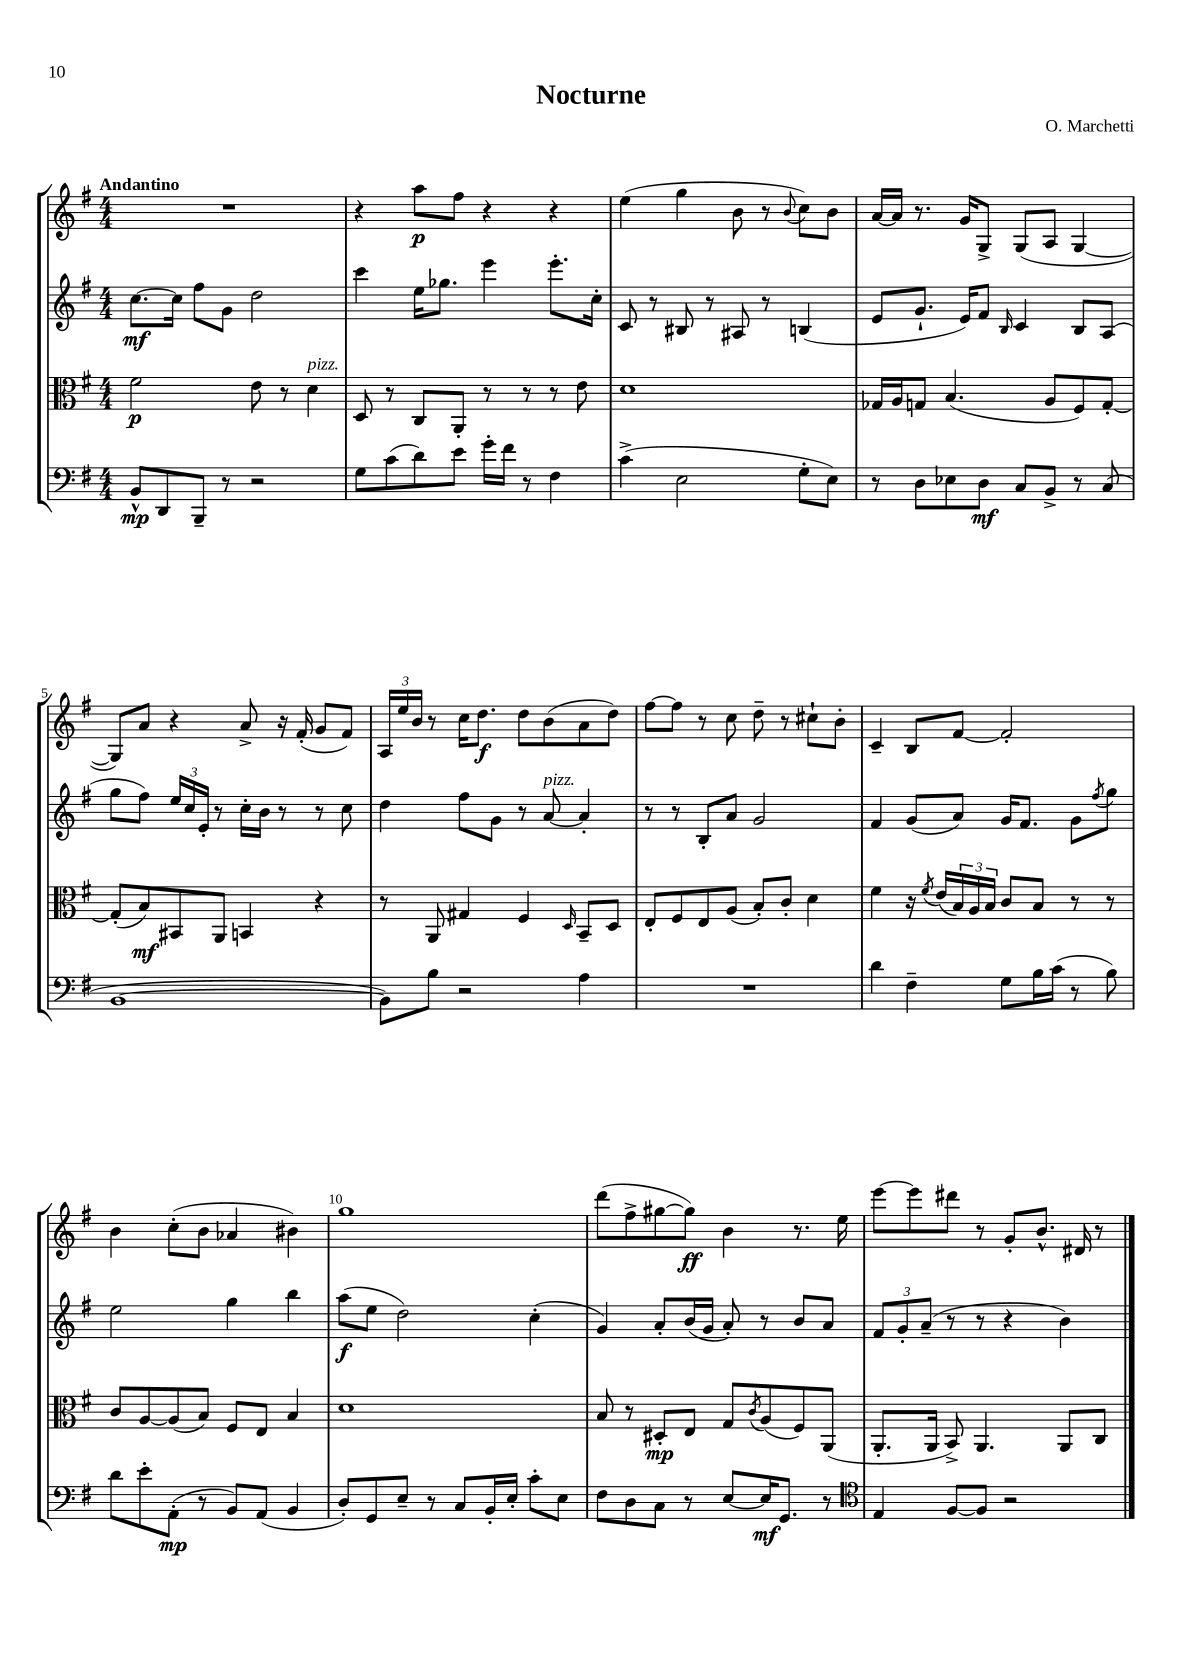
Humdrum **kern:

**kern	**kern	**kern	**kern
*staff4	*staff3	*staff2	*staff1
*clefF4	*clefC3	*clefG2	*clefG2
*k[f#]	*k[f#]	*k[f#]	*k[f#]
*M4/4	*M4/4	*M4/4	*M4/4
8BB^^/L	2f#\	[8.cc\L	1r
8DD/	.	.	.
.	.	16cc\]Jk	.
8BBB~/J	.	8ff#\L	.
8r	.	8g\J	.
2r	8e\	2dd\	.
.	8r	.	.
.	4d\	.	.
=	=	=	=
8G\L	8D/	4ccc\	4r
(8c\	8r	.	.
8d\)	8C/L	16ee\LK	8aa\L
.	.	8.gg-\J	.
8e\J	8AA'/J	.	8ff#\J
16g'\LL	8r	4eee\	4r
16f#\JJ	.	.	.
8r	8r	.	.
4F#\	8r	8.eee'\L	4r
.	8e\	.	.
.	.	16cc'\Jk	.
=	=	=	=
(4c^\	1d	8c/	(4ee\
.	.	8r	.
2E\	.	8B#/	4gg\
.	.	8r	.
.	.	8A#/	8b\
.	.	8r	8r
.	.	.	8qqb/
8G'\L	.	(4B/	8cc\L)
8E\J)	.	.	8b\J
=	=	=	=
8r	16G-/LL	8e/L	[16a/LL
.	16A/J	.	16a/]JJ
8D\L	8G/J	8.g`/J	8.r
8E-\	(4.B/	.	.
.	.	16e/LK)	16g/LK
8D\J	.	8f#/J	8G^/J
.	.	16qqB/	.
8C/L	.	4c/	(8G/L
8BB^/J	8A/L	.	8A/J
8r	8F#/)	8B/L	[4G/
(8C/	[8G'/J	(8A/J	.
=	=	=	=
[1BB	(8G'/]L	8gg\L	8G/]L)
.	8B/)	8ff#\J)	8a/J
.	8BB#/	24ee/LL	4r
.	.	24cc/	.
.	.	24e'/JJ	.
.	8AA/J	8r	.
.	4BB/	16cc'\LL	8a^/
.	.	16b\JJ	.
.	.	8r	16r
.	.	.	(16f#'/
.	4r	8r	8g/L
.	.	8cc\	8f#/J)
=	=	=	=
8BB\]L)	8r	4dd\	24A/LL
.	.	.	24ee/
.	.	.	24b/JJ
8B\J	8AA/	.	8r
2r	4G#/	8ff#\L	16cc\LK
.	.	.	8.dd\J
.	.	8g\J	.
.	4F#/	8r	8dd\L
.	.	[8a/	(8b\
.	16qqD/	.	.
4A\	8BB~/L	4a'/]	8a\
.	8D/J	.	8dd\J)
=	=	=	=
1r	8E'/L	8r	[8ff#\L
.	8F#/	8r	8ff#\]J
.	8E/	8B'/L	8r
.	(8A/J	8a/J	8cc\
.	8B'/L)	2g/	8dd~\
.	8c'/J	.	8r
.	4d\	.	8cc#`\L
.	.	.	8b'\J
=	=	=	=
4d\	4f#\	4f#/	4c~/
4F#~\	16r	(8g/L	8B/L
.	8qf#/	.	.
.	(16e/LL	.	.
.	24B/)	8a/J)	[8f#/J
.	24A/	.	.
.	24B/JJ	.	.
8G\L	8c/L	16g/LK	2f#'/]
.	.	8.f#/J	.
16B\L	8B/J	.	.
(16c\JJ	.	.	.
8r	8r	8g\L	.
.	.	8qff#/	.
8B\)	8r	8gg\J	.
=	=	=	=
8d\L	8c/L	2ee\	4b\
8e'\	[8A/	.	.
(8AA'\J	(8A/]	.	(8cc'\L
8r	8B/J)	.	8b\J
8BB/L)	8F#/L	4gg\	4a-/
(8AA/J	8E/J	.	.
4BB/	4B/	4bb\	4b#\)
=	=	=	=
8D'/L)	1d	(8aa\L	1gg
8GG/	.	8ee\J	.
8E~/J	.	2dd\)	.
8r	.	.	.
8C/L	.	.	.
16BB'/L	.	.	.
16E'/JJ	.	.	.
8c'\L	.	(4cc'\	.
8E\J	.	.	.
=	=	=	=
8F#\L	8B/	4g/)	(8ddd\L
8D\	8r	.	8ff#^\
8C\J	8D#'/L	8a'/L	[8gg#\
8r	8E/J	(16b/L	8gg#\]J)
.	.	16g/JJ	.
[8E/L	8G/L	8a'/)	4b\
.	8qc/	.	.
16E/]K	(8A/	8r	.
8.GG/J	.	.	.
.	8F#/)	8b/L	8.r
8r	(8AA/J	8a/J	.
.	.	.	16ee\
=	=	=	=
*clefC4	*	*	*
4E/	8.AA'/L	12f#/L	[8eee\L
.	.	12g'/	.
.	.	.	8eee\]
.	.	(12a~/J	.
.	16AA/Jk	.	.
[8F#/L	8BB^/)	8r	8ddd#\J
8F#/]J	4.AA/	8r	8r
2r	.	4r	8g'/L
.	.	.	8.b^^/J
.	8AA/L	4b\)	.
.	.	.	16d#/
.	8C/J	.	8r
==	==	==	==
*-	*-	*-	*-
